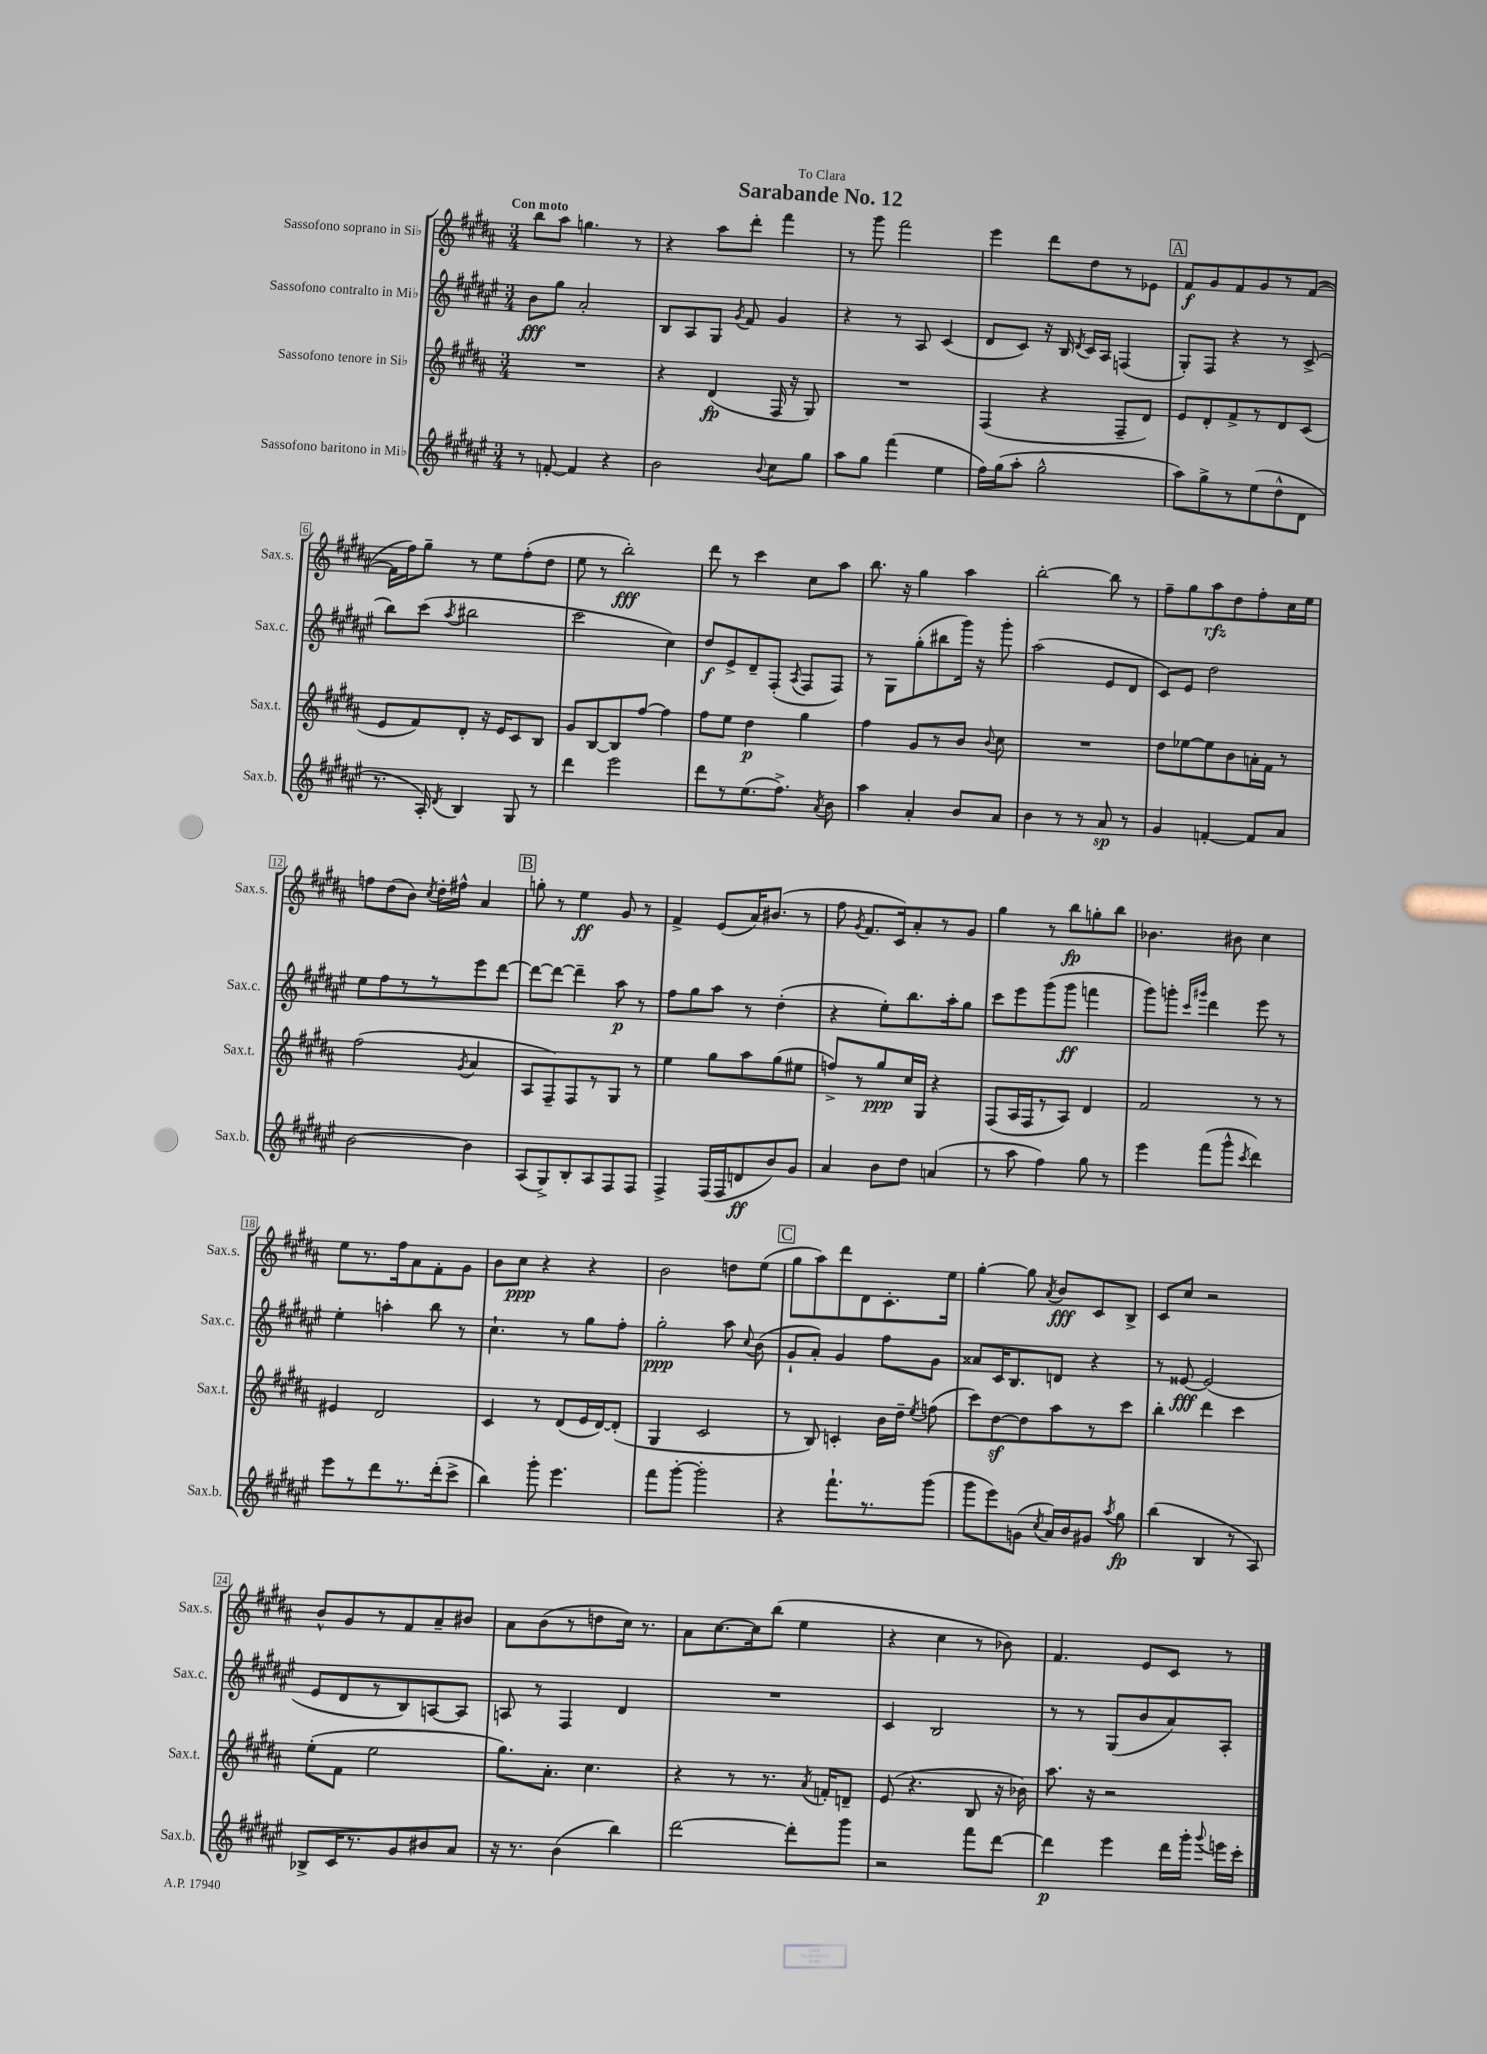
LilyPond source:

\header { title = "Sarabande No. 12" dedication = "To Clara" }
<<
\new StaffGroup <<
\new Staff = "s0" \with { instrumentName = "Sassofono soprano in Sib" shortInstrumentName = "Sax.s." } {
    \clef treble \key b \major \numericTimeSignature \time 3/4 \tempo "Con moto"
    \autoBeamOff b''8[ ais''8] g''4. r8 |
    r4 ais''8[ dis'''8]-. fis'''4 |
    r8 gis'''8 fis'''2 |
    e'''4 dis'''8[ dis''8 r8 ees'8] |
    \mark \markup { \box "A" } fis'8[\f gis'8 fis'8 gis'8 r8 fis'8]~( |
    fis'16[ fis''16) gis''8]-- r8 e''8[ fis''8-.( dis''8] |
    e''8 r8 b''2-.\fff) |
    dis'''8 r8 cis'''4 cis''8[ ais''8] |
    b''8. r16 gis''4 ais''4 |
    b''2~-. b''8 r8 |
    fis''8[-- gis''8 ais''8\rfz dis''8 fis''8-. cis''16 e''16] |
    f''8[ dis''8( b'8]) \acciaccatura { cis''8 } dis''16[-. fis''16]-^ ais'4 |
    \mark \markup { \box "B" } g''8-. r8 e''4\ff gis'8 r8 |
    fis'4-> e'8[( ais'16) bis'8.]( r8 |
    fis''8 \acciaccatura { gis'8 } fis'8.[ cis'16) ais'8-. r8 gis'8] |
    gis''4 r8 b''8[\fp g''8-. b''8] |
    bes'4. bis'8 cis''4 |
    e''8[ r8. fis''16 ais'8 fis'8-. gis'8] |
    b'8[ cis''8]\ppp r4 r4 |
    b'2 d''8[ e''8]( |
    \mark \markup { \box "C" } gis''8[ ais''8) dis'''8 dis'8 cis'8.-. e''16] |
    gis''4~-. gis''8 \acciaccatura { ais'8 } b'8[\fff cis'8 b8]-> |
    cis'8[ cis''8] r2 |
    b'8[-^ gis'8 r8 fis'8 ais'8-- bis'8] |
    ais'8[ b'8( r8 d''8 cis''16]) r8. |
    ais'8[ cis''8.~ cis''16 b''8]( e''4 |
    r4 cis''4 r8 bes'8) |
    fis'4. e'8[ cis'8] r8 \bar "|." |
}
\new Staff = "s1" \with { instrumentName = "Sassofono contralto in Mib" shortInstrumentName = "Sax.c." } {
    \clef treble \key fis \major \numericTimeSignature \time 3/4
    \autoBeamOff b'8[\fff gis''8] ais'2-. |
    b8[ ais8 gis8] \acciaccatura { gis'8 } fis'8 gis'4 |
    r4 r8 ais8 cis'4( |
    dis'8[ cis'8]) r16 b16 \acciaccatura { dis'8 } cis'16[ ais16] f4( |
    \mark \markup { \box "A" } gis8[-.) fis8] r4 r8 cis'8->( |
    b''8[) cis'''8]( \acciaccatura { ais''8 } bis''2 |
    cis'''2 cis''4) |
    dis''8[\f eis'8-> dis'8-- fis8]-.( \acciaccatura { ais8 } fis8[ fis8]) |
    r8 gis8[ gis''8-.( bis''8 gis'''16]) r16 gis'''8-. |
    ais''2( eis'8[ dis'8] |
    cis'8[) eis'8] dis''2 |
    eis''8[ fis''8 r8 r8 eis'''8 dis'''8]~ |
    \mark \markup { \box "B" } dis'''8[~ dis'''8]~ dis'''4-- ais''8\p r8 |
    fis''8[ gis''8 ais''8] r8 dis''4-.( |
    r4 eis''8[-.) b''8. ais''16-. gis''8] |
    cis'''8[ eis'''8 gis'''8( gis'''8]\ff f'''4 |
    gis'''8[) g'''8]-. \grace { cis'''16[ gis'''16] } dis'''4 eis'''8 r8 |
    eis''4-. a''4-. b''8 r8 |
    cis''4.-! r8 gis''8[ fis''8]-. |
    gis''2-.\ppp ais''8 \appoggiatura { cis''8 } b'8( |
    \mark \markup { \box "C" } gis'8[-! ais'8]-.) gis'4 fis''8[ gis'8] |
    aisis'8[ cis'16 b8. d'8] r4 |
    r8 eisis'8~\fff eisis'2( |
    eis'8[ dis'8 r8 b8) a8~ a8] |
    a8 r8 fis4 dis'4 |
    R2. |
    cis'4 b2 |
    r8 r8 gis8[( b'8 ais'8) ais8]-. \bar "|." |
}
\new Staff = "s2" \with { instrumentName = "Sassofono tenore in Sib" shortInstrumentName = "Sax.t." } {
    \clef treble \key b \major \numericTimeSignature \time 3/4
    \autoBeamOff R2. |
    r4 dis'4\fp( fis16 r16 gis8) |
    R2. |
    fis4( r4 fis8[-- dis'8]) |
    \mark \markup { \box "A" } e'8[ dis'8-. fis'8-> r8 dis'8 cis'8]( |
    e'8[ fis'8) dis'8]-. r16 e'16[ cis'8 b8] |
    gis'8[ b8~ b8 fis''8]~ fis''4 |
    fis''8[ e''8] dis''4\p gis''4 |
    fis''4 gis'8[ r8 b'8] \appoggiatura { b'8 } cis''8 |
    R2. |
    dis''8[ ees''8~ ees''8 b'8 a'16-. fis'16] r8 |
    fis''2( \acciaccatura { gis'8 } ais'4 |
    \mark \markup { \box "B" } ais8[ fis8--) fis8 r8 gis8] r8 |
    e''4 gis''8[ ais''8 gis''8( eis''8] |
    f''8[->) r8 gis''8\ppp cis''16 gis16] r4 |
    fis8[( ais16 fis16 r8 ais8]) dis'4 |
    fis'2 r8 r8 |
    eis'4 dis'2 |
    cis'4 r8 dis'8[( e'16 dis'16~) dis'8]-.( |
    gis4 cis'2 |
    \mark \markup { \box "C" } r8 b8) c'4-. b'16[ dis''16]-- \acciaccatura { e''8 } f''8( |
    cis'''8[) dis''8~\sf dis''8 ais''8 r8 cis'''8] |
    b''4-. dis'''4 cis'''4 |
    e''8[-.( fis'8] e''2 |
    gis''8.[) ais'8.]-. cis''4. |
    r4 r8 r8. \acciaccatura { ais'8 } f'16[-. d'8]-- |
    e'8( r4. b8 r16 bes'16) |
    ais''8. r16 r2 \bar "|." |
}
\new Staff = "s3" \with { instrumentName = "Sassofono baritono in Mib" shortInstrumentName = "Sax.b." } {
    \clef treble \key fis \major \numericTimeSignature \time 3/4
    \autoBeamOff r8 f'8~-. f'4 r4 |
    b'2 \appoggiatura { b'8 } cis''8[ gis''8] |
    ais''8[ gis''8] fis'''4( eis''4 |
    fis''16[) gis''16( ais''8]-. gis''2-^ |
    \mark \markup { \box "A" } ais''8[) gis''8-> r8 eis''8( dis''8-^ dis'8] |
    r8. ais16-.) \acciaccatura { dis'8 } b4 gis8 r8 |
    dis'''4 eis'''2 |
    dis'''8[ r8 eis''8.( fis''8.]->) \acciaccatura { ais'8 } b'8 |
    ais''4 ais'4-. b'8[ ais'8] |
    b'4 r8 r8 ais'8\sp r8 |
    gis'4 f'4~-. f'8[ ais'8] |
    b'2~ b'4 |
    \mark \markup { \box "B" } ais8[( gis8->) b8-. ais8 fis8 fis8] |
    fis4-> fis16[( fis16 d'8\ff b'8) gis'8] |
    ais'4 b'8[ dis''8] a'4( |
    r8 ais''8 fis''4) gis''8 r8 |
    eis'''4 fis'''8[( gis'''8]-^ \acciaccatura { cis'''8 } dis'''4) |
    eis'''8[ r8 dis'''8 r8. dis'''16-.( cis'''8]-> |
    b''4) gis'''8-. eis'''4. |
    fis'''8[ gis'''8]~-. gis'''2-. |
    \mark \markup { \box "C" } r4 fis'''8.[-! r8. gis'''8]( |
    gis'''8[ eis'''8) g'8]( \acciaccatura { cis''8 } ais'16[) b'16 gis'8] \acciaccatura { ais''8 } gis''8\fp |
    b''4( b4 r8 ais8) |
    bes8[-> cis'16 r8. gis'8 bis'8 ais'8] |
    r16 r8. b'4( b''4) |
    dis'''2~ dis'''8[-. gis'''8] |
    r2 fis'''8[ dis'''8]~ |
    dis'''4\p eis'''4 dis'''16[ gis'''16]-. \appoggiatura { gis'''8 } e'''16[ cis'''16]-. \bar "|." |
}
>>
>>
\layout { \context { \Score \override BarNumber.stencil = #(make-stencil-boxer 0.1 0.3 ly:text-interface::print) } }
